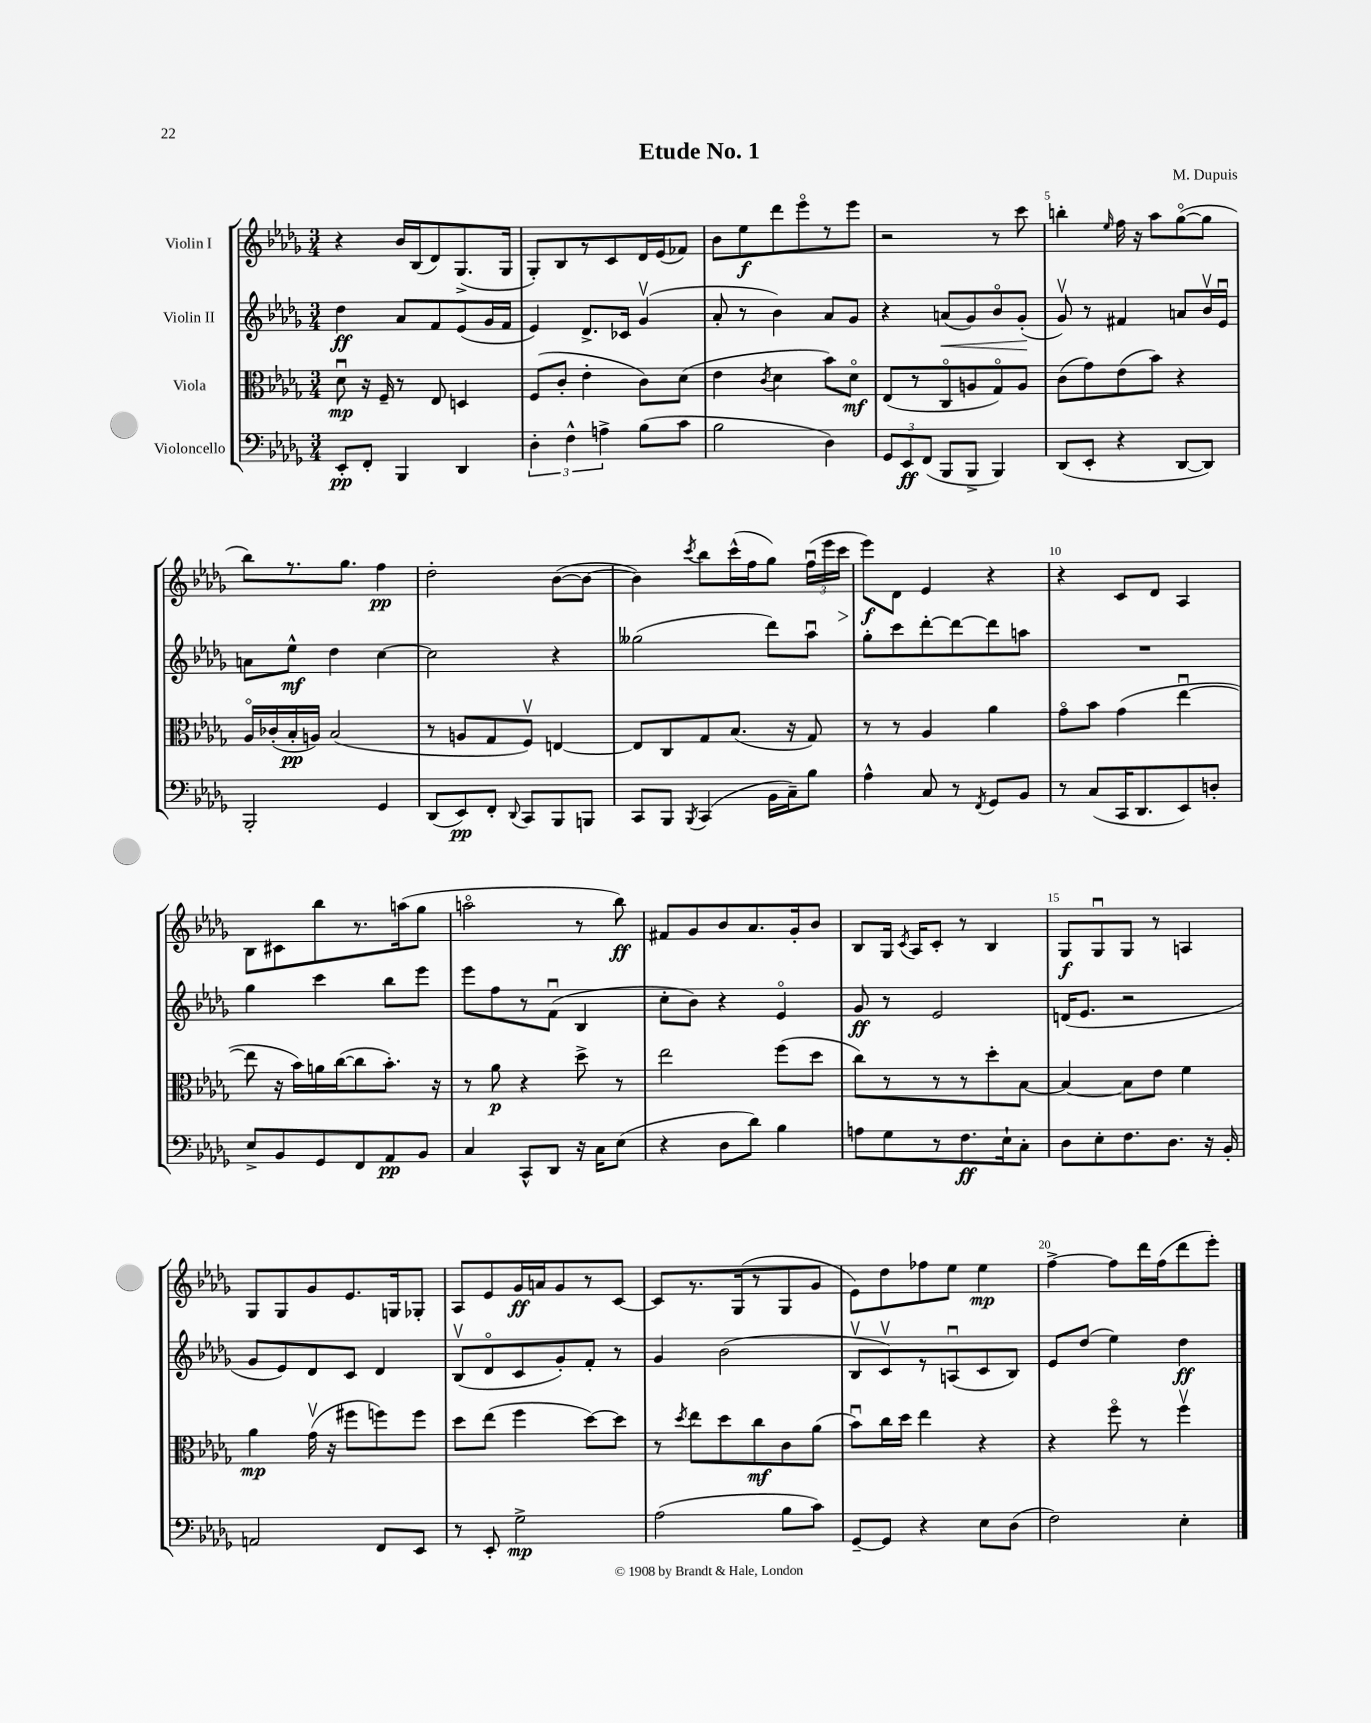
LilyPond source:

\header { title = "Etude No. 1" composer = "M. Dupuis" }
<<
\new StaffGroup <<
\new Staff = "s0" \with { instrumentName = "Violin I" } {
    \clef treble \key des \major \numericTimeSignature \time 3/4
    \autoBeamOff r4 bes'16[ bes16( des'8) ges8.->( ges16] |
    ges8[-.) bes8 r8 c'8 des'16 ees'16( fes'8]) |
    bes'8[ ees''8\f des'''8 ees'''8\flageolet r8 ees'''8] |
    r2 r8 c'''8 |
    b''4-. \grace { ees''16 } f''16 r16 aes''8[ ges''8~\flageolet( ges''8] |
    bes''8[) r8. ges''8.] f''4\pp |
    des''2-. bes'8[~( bes'8]~ |
    bes'4) \acciaccatura { c'''8 } bes''8[ c'''16-^( f''16 ges''8]) \tuplet 3/2 { f''16[\downbow( ees'''16 c'''16]\> } |
    ees'''8[\f\!) des'8] ees'4 r4 |
    r4 c'8[ des'8] aes4 |
    bes8[ cis'8 bes''8 r8. a''16( ges''8] |
    a''2\flageolet r8 bes''8\ff) |
    fis'8[ ges'8 bes'8 aes'8. ges'16-. bes'8] |
    bes8[ ges16] \acciaccatura { c'8 } aes16[ c'8]-. r8 bes4 |
    ges8[\f ges8\downbow ges8] r8 a4 |
    ges8[ ges8 ges'8 ees'8. g16 ges8]-. |
    aes8[ ees'8 ges'16\ff a'16 ges'8 r8 c'8]~ |
    c'8[ r8. ges16( r8 ges8 ges'8] |
    ees'8[) des''8 fes''8 ees''8] ees''4\mp |
    f''4~-> f''8[ des'''16 f''16( des'''8 ees'''8]-.) \bar "|." |
}
\new Staff = "s1" \with { instrumentName = "Violin II" } {
    \clef treble \key des \major \numericTimeSignature \time 3/4
    \autoBeamOff des''4\ff aes'8[ f'8 ees'8( ges'16 f'16] |
    ees'4) des'8.[-> ces'16] ges'4\upbow( |
    aes'8-. r8 bes'4) aes'8[ ges'8] |
    r4 a'8[\<( ges'8) bes'8\flageolet ges'8]-.\!( |
    ges'8\upbow) r8 fis'4 a'8[ bes'16\upbow ees'16]\downbow |
    a'8[ ees''8]-^\mf des''4 c''4~ |
    c''2 r4 |
    geses''2( des'''8[) aes''8]\downbow |
    ges''8[-. c'''8 des'''8~-. des'''8~ des'''8 a''8] |
    R2. |
    ges''4 c'''4 bes''8[ ees'''8] |
    ees'''8[ f''8 r8 f'8]\downbow( bes4 |
    c''8[-. bes'8]) r4 ees'4\flageolet |
    ges'8\ff r8 ees'2 |
    d'16[( ees'8.] r2 |
    ges'8[ ees'8) des'8 c'8] des'4 |
    bes8[\upbow( des'8\flageolet c'8 ges'8-.) f'8]-. r8 |
    ges'4 bes'2( |
    bes8[\upbow c'8\upbow) r8 a8\downbow( c'8 bes8]) |
    ees'8[ des''8]( ees''4) des''4\ff \bar "|." |
}
\new Staff = "s2" \with { instrumentName = "Viola" } {
    \clef alto \key des \major \numericTimeSignature \time 3/4
    \autoBeamOff des'8\downbow\mp r16 f16-- r8 ees8 d4 |
    f8[( c'8]-. ees'4-. c'8[) des'8]( |
    ees'4 \acciaccatura { c'8 } des'4 bes'8[) des'8]\flageolet\mf |
    ees8[( r8 c8\flageolet a8 ges8\flageolet) a8] |
    c'8[( ges'8) ees'8( bes'8]) r4 |
    aes16[\flageolet ces'16-.( bes16-.\pp a16]) bes2( |
    r8 a8[ ges8 f8]\upbow) e4~ |
    e8[ c8 ges8 bes8.]( r16 ges8) |
    r8 r8 aes4 aes'4 |
    ges'8[\flageolet bes'8] ges'4( ees''4~\downbow |
    ees''8 r16 bes'16[) a'16 c''16~( c''8 bes'8.]-.) r16 |
    r8 aes'8\p r4 des''8-> r8 |
    ees''2 f''8[( des''8] |
    c''8[) r8 r8 r8 des''8-. bes8]~ |
    bes4~ bes8[ ees'8] f'4 |
    aes'4\mp ges'16\upbow( r16 fis''8[ f''8) f''8] |
    des''8[ ees''8]( f''4 des''8[~) des''8] |
    r8 \acciaccatura { des''8 } ees''8[ des''8 c''8\mf c'8 aes'8]( |
    bes'8[\downbow) c''16 des''16] ees''4 r4 |
    r4 f''8\flageolet r8 f''4\upbow \bar "|." |
}
\new Staff = "s3" \with { instrumentName = "Violoncello" } {
    \clef bass \key des \major \numericTimeSignature \time 3/4
    \autoBeamOff ees,8[-.\pp f,8]-. bes,,4 des,4 |
    \tuplet 3/2 { des4-. f4-^ a4-> } bes8[( c'8] |
    bes2 des4) |
    \tuplet 3/2 { ges,8[ ees,8\ff f,8]( } bes,,8[ bes,,8]-> bes,,4) |
    des,8[( ees,8]-. r4 des,8[~ des,8]) |
    bes,,2-. ges,4 |
    des,8[( ees,8\pp) f,8]-. \appoggiatura { des,8 } c,8[ bes,,8 b,,8] |
    c,8[ bes,,8] \acciaccatura { bes,,8 } c,4( bes,16[ c16--) bes8] |
    aes4-^ c8 r8 \acciaccatura { f,8 } ges,8[ bes,8] |
    r8 c8[( c,16 des,8. ees,8) d8]-. |
    ees8[-> bes,8 ges,8 f,8 aes,8\pp bes,8] |
    c4 c,8[-^ des,8] r16 c16[ ees8]( |
    r4 des8[ des'8]) bes4 |
    a8[ ges8 r8 f8.\ff ees16-! c8]-. |
    des8[ ees8-. f8. des8.] r16 bes,16-. |
    a,2 f,8[ ees,8] |
    r8 ees,8-. ges2->\mp |
    aes2( bes8[ c'8]) |
    ges,8[~-- ges,8] r4 ees8[ des8]( |
    f2) ees4-. \bar "|." |
}
>>
>>
\layout { \context { \Score \override BarNumber.break-visibility = ##(#f #t #t) barNumberVisibility = #(every-nth-bar-number-visible 5) } }
